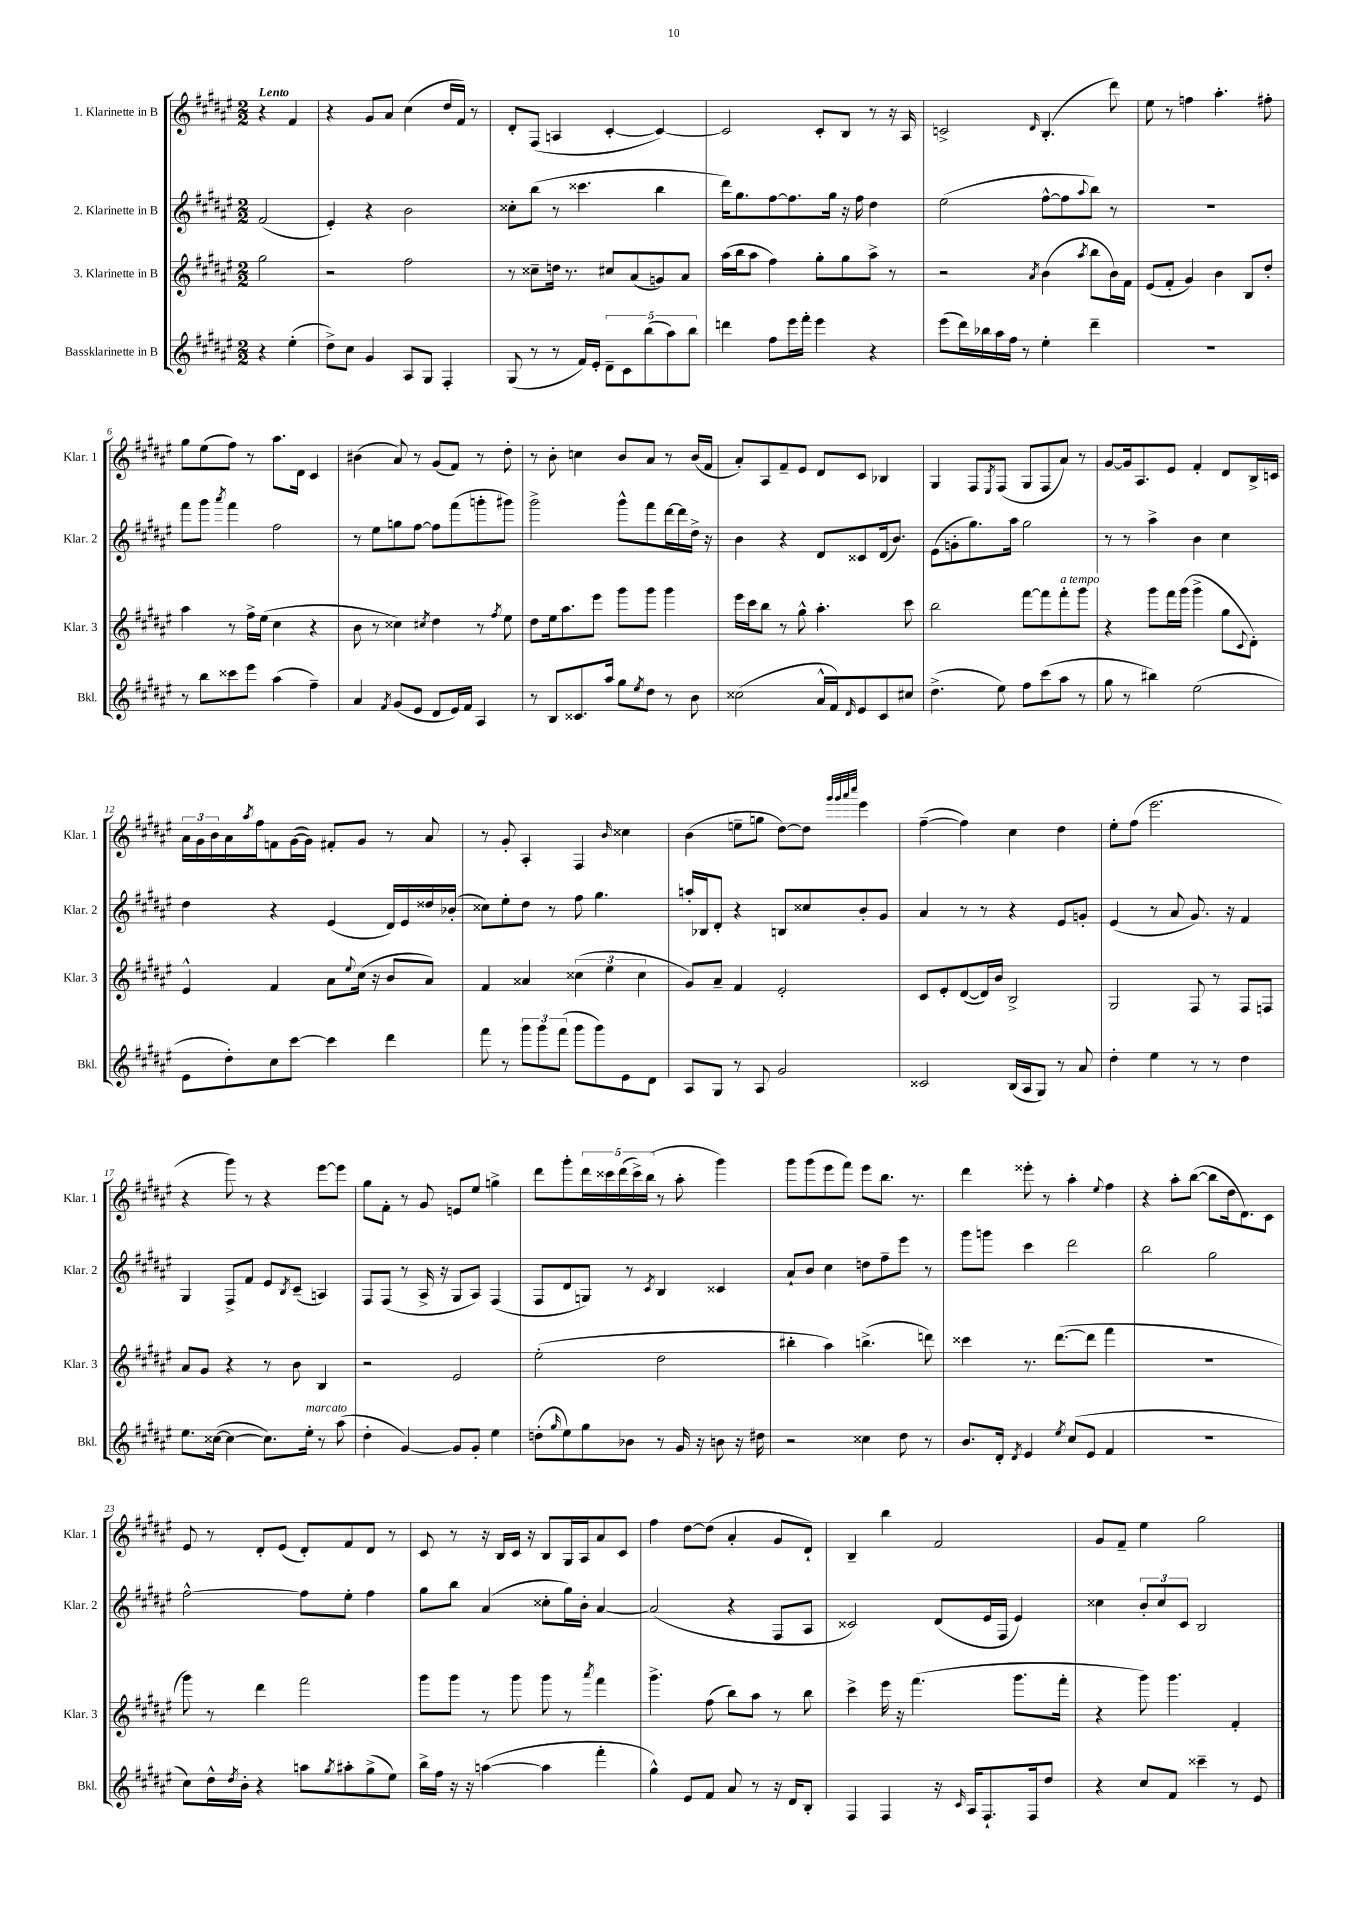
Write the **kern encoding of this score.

**kern	**kern	**kern	**kern
*staff4	*staff3	*staff2	*staff1
*clefG2	*clefG2	*clefG2	*clefG2
*k[f#c#g#d#a#e#]	*k[f#c#g#d#a#e#]	*k[f#c#g#d#a#e#]	*k[f#c#g#d#a#e#]
*M2/2	*M2/2	*M2/2	*M2/2
4r	2gg#	(2f#	4r
(4ee#'	.	.	4f#
=	=	=	=
8dd#^)	2r	4e#')	4r
8cc#	.	.	.
4g#	.	4r	8g#
.	.	.	8a#
8A#	2ff#	2b	(4cc#
8G#	.	.	.
4F#'	.	.	16dd#
.	.	.	16f#)
.	.	.	8r
=	=	=	=
(8G#	8r	8cc##'	8d#'
8r	8cc##~	(8bb	(8F#
8r	16dd	8r	4A
.	8.r	.	.
16f#)	.	4.ccc##	.
16e#'	.	.	.
10d#~	8cc#	.	[4c#'
10c#	.	.	.
.	(8a#	.	.
(10bb	.	.	.
.	8g)	4bb	4c#_)
10aa#)	.	.	.
.	8a#	.	.
10bb	.	.	.
=	=	=	=
4ddd	(16aa#	16ddd#)	2c#]
.	16bb	8.gg#	.
.	8aa#	.	.
8ff#	4ff#)	[8ff#	.
16eee#	.	8.ff#]	.
16fff#'	.	.	.
4eee#	8gg#'	.	8c#'
.	.	16gg#	.
.	8gg#	16r	8B
.	.	16ff#	.
4r	8aa#^	4dd#	8r
.	8r	.	16r
.	.	.	16A#
=	=	=	=
(8eee#	2r	(2ee#	2c^
16ddd#)	.	.	.
16bb-	.	.	.
16aa#	.	.	.
16ff#	.	.	.
8r	.	.	.
.	8qa#	.	16qqd#
4ee#'	(4b	[8ff#^^	(4.B'
.	.	8ff#]	.
.	8qaa#	8qqaa#	.
4ddd#~	8bb	8bb)	.
.	16b)	8r	8ddd#)
.	16f#	.	.
=	=	=	=
1r	(8e#	1r	8ee#
.	8f#'	.	8r
.	4g#)	.	4ff
.	4b	.	4.aa#'
.	8B	.	.
.	8dd#'	.	8ff#'
=	=	=	=
8r	4aa#	8fff#	8gg#
8bb	.	8ggg#	(8ee#
.	.	8qaaa#	.
8ccc##	8r	4fff#	8ff#)
8eee#	16ff#^	.	8r
.	(16ee#	.	.
(4aa#	4cc#	2ff#	8.aa#
.	.	.	16d#
4ff#~)	4r	.	4c#
=	=	=	=
4a#	8b	8r	(4b#
.	8r	8ee#	.
8qf#	.	.	.
(8g#	4cc##)	8gg	8a#)
8e#	.	[8ff#	8r
.	8qcc#	.	.
8d#	4dd#	8ff#]	(8g#
16e#)	.	(8fff#	8f#)
16f#	.	.	.
4A#	8r	8ggg'	8r
.	8qff#	.	.
.	8ee#	8ggg#)	8dd#'
=	=	=	=
8r	8dd#	2ggg#^	8r
8B	16ee#	.	8b'
.	8.aa#	.	.
8.c##	.	.	4cc
.	8eee#	.	.
16aa#	.	.	.
8gg#	8ggg#	8ggg#^^	8b
8qee#	.	.	.
8dd#	8ggg#	8fff#	8a#
8r	4ggg#	[16ddd#	8r
.	.	16ddd#]	.
8b	.	16dd#^	(16b
.	.	16r	16f#
=	=	=	=
(2cc##	16eee#	4b	8a#')
.	16ccc#	.	.
.	8bb	.	8A#
.	8r	4r	8f#~
.	8gg#^^	.	8e#
16a#^^	4.aa#'	8d#	8d#
16f#)	.	.	.
16qqd#	.	.	.
8e#	.	8c##	8c#
8c#	.	(16d#	4B-
.	.	8.b)	.
8cc#	8ccc#	.	.
=	=	=	=
(4.dd#^	2bb	(8e#	4G#
.	.	8g'	.
.	.	8.gg#)	8F#
.	.	.	8qE#
8ee#)	.	.	(8F#
.	.	16aa#	.
8ff#	[8fff#	2gg#	8G#
(8ccc#	8fff#]	.	8F#
8aa#	8fff#'	.	8a#)
8r	8ggg#	.	8r
=	=	=	=
8gg#	4r	8r	[8g#
8r	.	8r	16g#]
.	.	.	8.A#
4bb#)	8ggg#	4aa#^	.
.	16fff#	.	8e#
.	(16ggg#	.	.
(2ee#	4ggg#^	4b	4f#'
.	8gg#	4cc#	8d#
.	8qqc#	.	.
.	8d#')	.	16B^
.	.	.	16c
=	=	=	=
8e#	4e#^^	4dd#	24a#
.	.	.	24g#
.	.	.	24b
8dd#')	.	.	16a#
.	.	.	8qaa#
.	.	.	16ff#
8cc#	4f#	4r	8f
[8ccc#	.	.	([16g#
.	.	.	16g#])
4ccc#]	8a#	(4e#	8f#'
.	8qqee#	.	.
.	(16cc#	.	8g#
.	16r	.	.
4ddd#	8b	16d#)	8r
.	.	16e#	.
.	8a#)	16dd##	8a#
.	.	(16b-'	.
=	=	=	=
8fff#	4f#	8cc##)	8r
8r	.	8ee#'	8g#'
12ggg#	4a##	8dd#	4A#'
12ggg#	.	.	.
.	.	8r	.
(12fff#	.	.	.
8ggg#	(6cc##	8ff#	4F#
8ggg#)	.	4.gg#	.
.	6ee#	.	.
.	.	.	16qqb
8e#	.	.	4cc##
.	6cc##	.	.
8d#	.	.	.
=	=	=	=
8A#	8g#)	16aa'	(4b
.	.	16B-	.
8G#	8a#~	8d#'	.
8r	4f#	4r	8ee~
8A#	.	.	8gg
2g#	2e#'	8B	[8dd#)
.	.	8cc##	8dd#]
.	.	.	32qqggg#
.	.	.	32qqggg#
.	.	.	32qqaaa#
.	.	.	32qqcccc#
.	.	8b'	4eee#
.	.	8g#	.
=	=	=	=
2c##	8c#	4a#	([4ff#~
.	8e#'	.	.
.	([8d#	8r	4ff#])
.	16d#])	8r	.
.	16b	.	.
(16B	2B^	4r	4cc#
16A#	.	.	.
8G#)	.	.	.
8r	.	8e#	4dd#
8a#	.	8g'	.
=	=	=	=
4dd#'	2G#	(4e#	8ee#'
.	.	.	(8ff#
4ee#	.	8r	2.eee#
.	.	8a#	.
8r	8F#	8.g#)	.
8r	8r	.	.
.	.	16r	.
4dd#	8F#	4f#	.
.	8F	.	.
=	=	=	=
8.ee#	8a#	4G#	4r
.	8g#	.	.
([16cc##	.	.	.
4cc##_	4r	8F#^	8ggg#)
.	.	8f#	8r
8.cc##])	8r	8e#	4r
.	.	8qB	.
.	8b	(8c#~	.
16ee#'	.	.	.
8r	4B	4A)	[8eee#
(8aa#	.	.	8eee#]
=	=	=	=
4dd#'	2r	8F#	8gg#
.	.	(8F#	8f#'
[4g#)	.	8r	8r
.	.	16A#^	8g#
.	.	16r	.
8g#]	2e#	8G#	8e
8g#'	.	8A#)	8ee#
4ee#	.	(4F#	4gg^
=	=	=	=
(8dd'	(2ee#'	8F#	8ddd#
16qqgg#	.	.	.
8ee#)	.	8d#	8ggg#'
8gg#	.	8G)	20ddd#
.	.	.	20ccc##
.	.	.	(20ddd#
8b-	.	8r	.
.	.	.	20ccc##^)
.	.	.	(20bb
.	.	8qc#	.
8r	2dd#	4B	8r
16g#	.	.	8aa#'
16r	.	.	.
8b	.	4c##	4ggg#)
16r	.	.	.
16dd#	.	.	.
=	=	=	=
2r	4bb#'	8a#`	8ggg#
.	.	8b	(8ggg#
.	4aa#)	4cc#	8eee#
.	.	.	8fff#)
4cc##	(4.bb^	8dd	8eee#
.	.	8ff#~	8.bb
8dd#	.	8eee#	.
.	.	.	8.r
8r	8ddd)	8r	.
=	=	=	=
8.b	4ccc##	8ggg#	4ddd#
.	.	8ggg	.
16d#'	.	.	.
8qd#	.	.	.
4e#	8.r	4ccc#	8eee##'
.	.	.	8r
.	([8.ddd#	.	.
8qee#	.	.	.
(8cc#	.	2ddd#	4aa#'
8e#	8ddd#]	.	.
.	.	.	8qqee#
4f#	4fff#	.	4ff#
=	=	=	=
1r	1r	2bb	4r
.	.	.	8aa#'
.	.	.	([8bb
.	.	2gg#	8bb]
.	.	.	16dd#
.	.	.	8.d#)
.	.	.	8c#
=	=	=	=
8cc#)	8ggg#)	[2ff#^^	8e#
16dd#^^	8r	.	8r
8qdd#	.	.	.
16b'	.	.	.
4r	4ddd#	.	8d#'
.	.	.	(8e#
8aa	2fff#	8ff#]	8d#')
8qgg#	.	.	.
8aa#'	.	8ee#'	8f#
(8gg#^	.	4ff#	8d#
8ee#)	.	.	8r
=	=	=	=
16bb^	8ggg#	8gg#	8c#
16ff#	.	.	.
16r	8ggg#	8bb	8r
16r	.	.	.
([4aa	8r	(4a#	16r
.	.	.	16B
.	8ggg#	.	16c#
.	.	.	16r
4aa]	8ggg#	8cc##'	8B
.	8r	16gg#)	16G#
.	.	16b'	16A#
.	8qaaa#	.	.
4fff#'	4fff#	[4a#	8a#
.	.	.	8c#
=	=	=	=
4gg#^^)	4.ggg#^	(2a#]	4ff#
8e#	.	.	[8dd#
8f#	(8ff#	.	(8dd#]
8a#	8bb)	4r	4a#'
8r	8aa#	.	.
16r	8r	8F#	8g#
16d#	.	.	.
8B'	8bb	8A#	8d#`)
=	=	=	=
4F#	4ccc#^	2c##)	4B~
4F#	16eee#	.	4bb
.	16r	.	.
.	(4.fff#	.	.
16r	.	(8d#	2f#
16qqc#	.	.	.
16A#	.	.	.
8.F#`	.	16e#	.
.	.	16F#	.
.	8.ggg#	4e#)	.
16F#	.	.	.
8dd#	.	.	.
.	16fff#'	.	.
=	=	=	=
4r	4r	4cc##	8g#
.	.	.	8f#~
8cc#	8ggg#)	12b'	4ee#
.	.	12cc##	.
8f#	4.ggg#	.	.
.	.	12c#	.
4ccc##~	.	2B	2gg#
8r	4f#'	.	.
8e#	.	.	.
==	==	==	==
*-	*-	*-	*-
